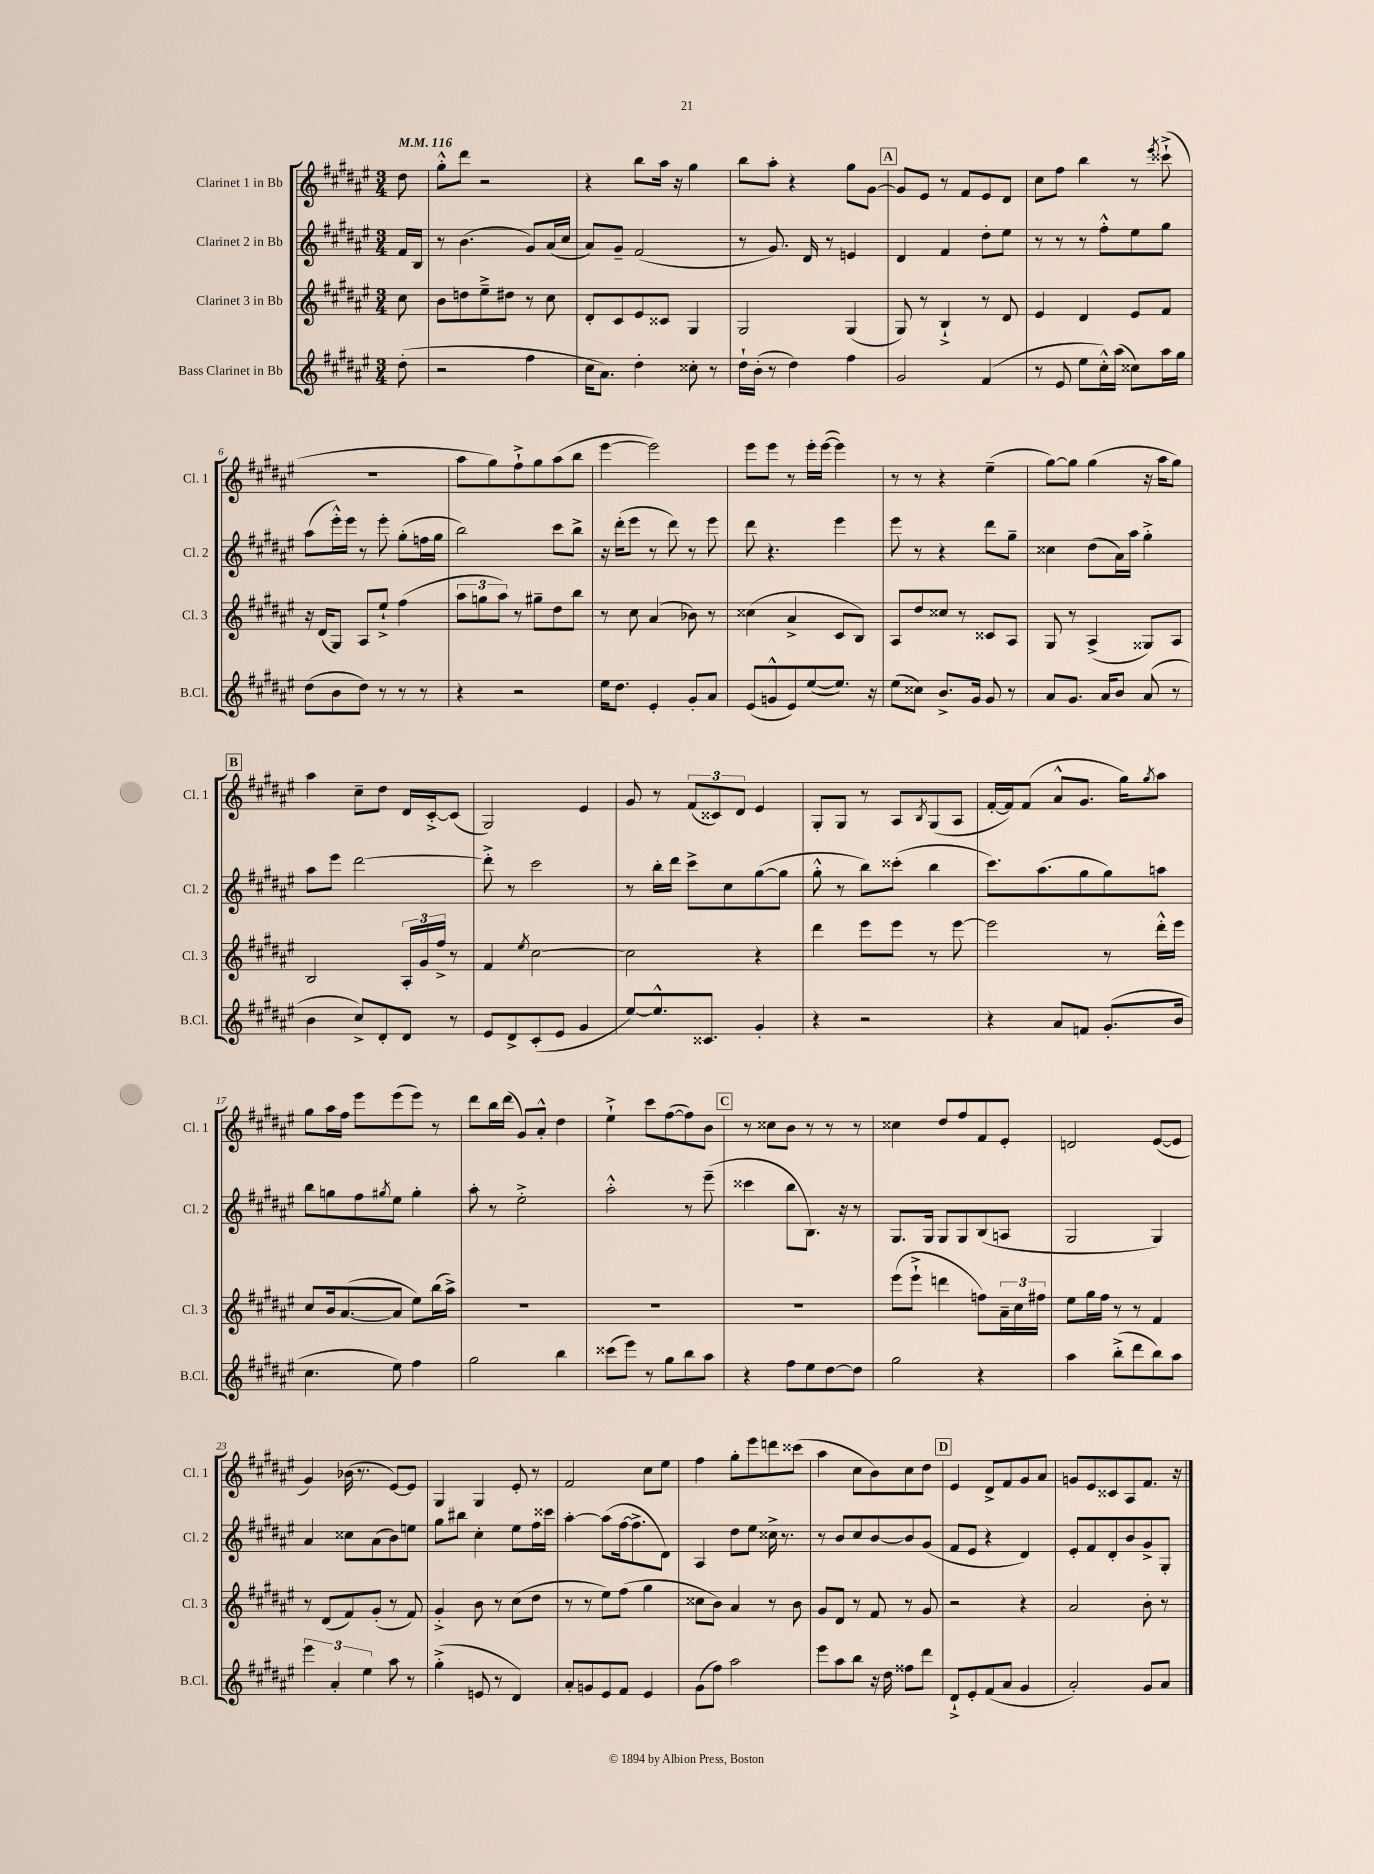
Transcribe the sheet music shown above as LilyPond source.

<<
\new StaffGroup <<
\new Staff = "s0" \with { instrumentName = "Clarinet 1 in Bb" shortInstrumentName = "Cl. 1" } {
    \clef treble \key fis \major \numericTimeSignature \time 3/4 \partial 8 \tempo 4 = 116
    dis''8 |
    gis''8-.-^ dis'''8 r2 |
    r4 b''8 ais''16 r16 gis''4 |
    b''8 ais''8-. r4 gis''8 gis'8~ |
    \mark \markup { \box "A" } gis'8 eis'8 r8 fis'8 eis'8 dis'8 |
    cis''8 fis''8 b''4 r8 \acciaccatura { eis'''8 } cisis'''8-!->( |
    R2. |
    ais''8 gis''8) fis''8-!-> gis''8 ais''8( b''8 |
    eis'''4~ eis'''2) |
    eis'''8 eis'''8 r8 eis'''16-. eis'''16~( eis'''4) |
    r8 r8 r4 eis''4--( |
    gis''8~) gis''8 gis''4( r16 ais''16 gis''8) |
    \mark \markup { \box "B" } ais''4 cis''8-- dis''8 dis'16 cis'16~-.-> cis'8( |
    gis2) eis'4 |
    gis'8 r8 \tuplet 3/2 { fis'8( cisis'8) dis'8 } eis'4 |
    gis8-. gis8 r8 ais8 \acciaccatura { b8 } gis8( ais8 |
    fis'16~-. fis'16) fis'8( ais'8-^ gis'8. gis''16) \acciaccatura { gis''8 } ais''8 |
    gis''8 ais''16 fis''16 eis'''8 eis'''8( eis'''8) r8 |
    dis'''8 b''16 dis'''16( gis'8) ais'8-.-^ dis''4 |
    eis''4-!-> cis'''8 fis''8~( fis''8) b'8 |
    \mark \markup { \box "C" } r8 cisis''8 b'8 r8 r8 r8 |
    cisis''4 dis''8 fis''8 fis'8 eis'8-. |
    d'2 eis'8~( eis'8 |
    gis'4) bes'16( r8. eis'8~) eis'8 |
    gis4 gis4 eis'8-. r8 |
    fis'2 cis''8 eis''8 |
    fis''4 gis''8-. eis'''8 d'''8 cisis'''8( |
    ais''4 cis''8 b'8) cis''8 dis''8 |
    \mark \markup { \box "D" } eis'4 dis'8-> fis'8 gis'8 ais'8 |
    g'8 eis'8 cisis'8 ais8 fis'8. r16 \bar "|." |
}
\new Staff = "s1" \with { instrumentName = "Clarinet 2 in Bb" shortInstrumentName = "Cl. 2" } {
    \clef treble \key fis \major \numericTimeSignature \time 3/4 \partial 8
    fis'16 b16 |
    r8 b'4.( gis'8) ais'16( cis''16 |
    ais'8) gis'8-- fis'2( |
    r8 gis'8.) dis'16 r8 e'4 |
    \mark \markup { \box "A" } dis'4 fis'4 dis''8-. eis''8 |
    r8 r8 r8 fis''8-.-^ eis''8 gis''8 |
    ais''8( eis'''16-.-^) eis'''16 r8 eis'''8-. gis''8-.( f''16 gis''16 |
    b''2) cis'''8 b''8-> |
    r16 dis'''16-.( eis'''8 r8 dis'''8) r8 eis'''8 |
    dis'''8 r4. eis'''4 |
    eis'''8 r8 r4 dis'''8 gis''8-- |
    cisis''4 dis''8( ais'16) ais''16 gis''4-.-> |
    \mark \markup { \box "B" } ais''8 eis'''8 dis'''2~ |
    dis'''8-.-> r8 cis'''2 |
    r8 b''16-. dis'''16 cis'''8-> cis''8 gis''8~( gis''8 |
    gis''8-.-^ r8 b''8) cisis'''8-.( b''4 |
    cis'''8.) ais''8.( gis''8 gis''8) a''8 |
    b''8 g''8 fis''8 \acciaccatura { gis''8 } eis''8 gis''4-. |
    ais''8-. r8 eis''2-.-> |
    ais''2-.-^ r8 eis'''8--( |
    \mark \markup { \box "C" } cisis'''4 b''8 b8.) r16 r8 |
    gis8. gis16 gis8 gis8 b8( a8 |
    gis2 gis4) |
    ais'4 cisis''8 ais'8( b'8) e''8 |
    gis''8 bis''8 cis''4-. eis''8 fis''16 cisis'''16 |
    ais''4~-. ais''8( fis''16~ fis''8.-> dis'8) |
    ais4 dis''8 eis''8 cisis''16-> r8. |
    r8 b'8 cis''8 b'8~ b'8 gis'8( |
    \mark \markup { \box "D" } fis'8 eis'8 r4 dis'4) |
    eis'8-. fis'8 dis'8-. b'8 gis'8-> gis8-. \bar "|." |
}
\new Staff = "s2" \with { instrumentName = "Clarinet 3 in Bb" shortInstrumentName = "Cl. 3" } {
    \clef treble \key fis \major \numericTimeSignature \time 3/4 \partial 8
    cis''8 |
    b'8 d''8 eis''8---> dis''8 r8 cis''8 |
    dis'8-. cis'8 eis'8 cisis'8 gis4 |
    gis2 gis4( |
    \mark \markup { \box "A" } gis8) r8 b4-!-> r8 dis'8 |
    eis'4 dis'4 eis'8 fis'8 |
    r16 dis'16( gis8) ais8 eis''8-!-> fis''4( |
    \tuplet 3/2 { ais''8 g''8 ais''8) } r8 gis''8-- dis''8 b''8 |
    r8 cis''8 ais'4( bes'8) r8 |
    cisis''4( ais'4-> cis'8 b8) |
    ais8 dis''8 cisis''8 r8 cisis'8 ais8 |
    gis8 r8 ais4->( gisis8) ais8 |
    \mark \markup { \box "B" } b2 \tuplet 3/2 { ais16-. gis'16 fis''16-> } r8 |
    fis'4 \acciaccatura { eis''8 } cis''2~ |
    cis''2 r4 |
    dis'''4 eis'''8 eis'''8 r8 eis'''8~ |
    eis'''2 r8 dis'''16-.-^ eis'''16 |
    cis''8 b'16 ais'8.~( ais'8 eis''8) b''16( ais''16->) |
    R2. |
    R2. |
    \mark \markup { \box "C" } R2. |
    eis'''8( eis'''8-!-> d'''4 f''8) \tuplet 3/2 { ais'16-- cis''16 fis''16 } |
    eis''8 gis''16 fis''16 r8 r8 fis'4 |
    r8 dis'8( fis'8) gis'8-.( r8 fis'8) |
    gis'4-.-> b'8 r8 cis''8( dis''8 |
    r8 r8 eis''8) fis''8( gis''4 |
    cisis''8 b'8) ais'4 r8 b'8 |
    gis'8 dis'8 r8 fis'8 r8 gis'8 |
    \mark \markup { \box "D" } r2 r4 |
    ais'2 b'8-. r8 \bar "|." |
}
\new Staff = "s3" \with { instrumentName = "Bass Clarinet in Bb" shortInstrumentName = "B.Cl." } {
    \clef treble \key fis \major \numericTimeSignature \time 3/4 \partial 8
    dis''8-.( |
    r2 fis''4 |
    cis''16 ais'8.) dis''4-. cisis''8-. r8 |
    dis''16-! b'16-.( r8 dis''4) fis''4 |
    \mark \markup { \box "A" } gis'2 fis'4( |
    r8 eis'8 eis''8 cis''16-.-^) ais''16( cisis''8) ais''16 gis''16 |
    dis''8( b'8 dis''8) r8 r8 r8 |
    r4 r2 |
    eis''16 dis''8. eis'4-. gis'8-. ais'8 |
    eis'8( g'8-^ eis'8) eis''8~( eis''8.) r16 |
    eis''8( cisis''8) b'8.-> gis'16 gis'8 r8 |
    ais'8 gis'8. ais'16 b'8 ais'8( r8 |
    \mark \markup { \box "B" } b'4 cis''8->) dis'8-. dis'8 r8 |
    eis'8 dis'8-> cis'8-.( eis'8 gis'4 |
    eis''8~) eis''8.-^ cisis'8. gis'4-. |
    r4 r2 |
    r4 ais'8 f'8 gis'8.-.( b'16 |
    cis''4. eis''8) fis''4 |
    gis''2 b''4 |
    cisis'''8( eis'''8) r8 gis''8 b''8 ais''8 |
    \mark \markup { \box "C" } r4 fis''8 eis''8 dis''8~ dis''8 |
    gis''2 r4 |
    ais''4 b''8-.->( dis'''8 b''8) ais''8 |
    \tuplet 3/2 { eis'''4 ais'4-. eis''4 } ais''8 r8 |
    gis''4-.->( e'8 r8 dis'4) |
    ais'8-. g'8 eis'8 fis'8 eis'4 |
    gis'8( fis''8) ais''2 |
    eis'''8 ais''8 b''8 r16 dis''16 fisis''8 dis'''8 |
    \mark \markup { \box "D" } dis'8-!-> eis'8-. fis'8( ais'8 gis'4 |
    ais'2-.) gis'8 ais'8 \bar "|." |
}
>>
>>
